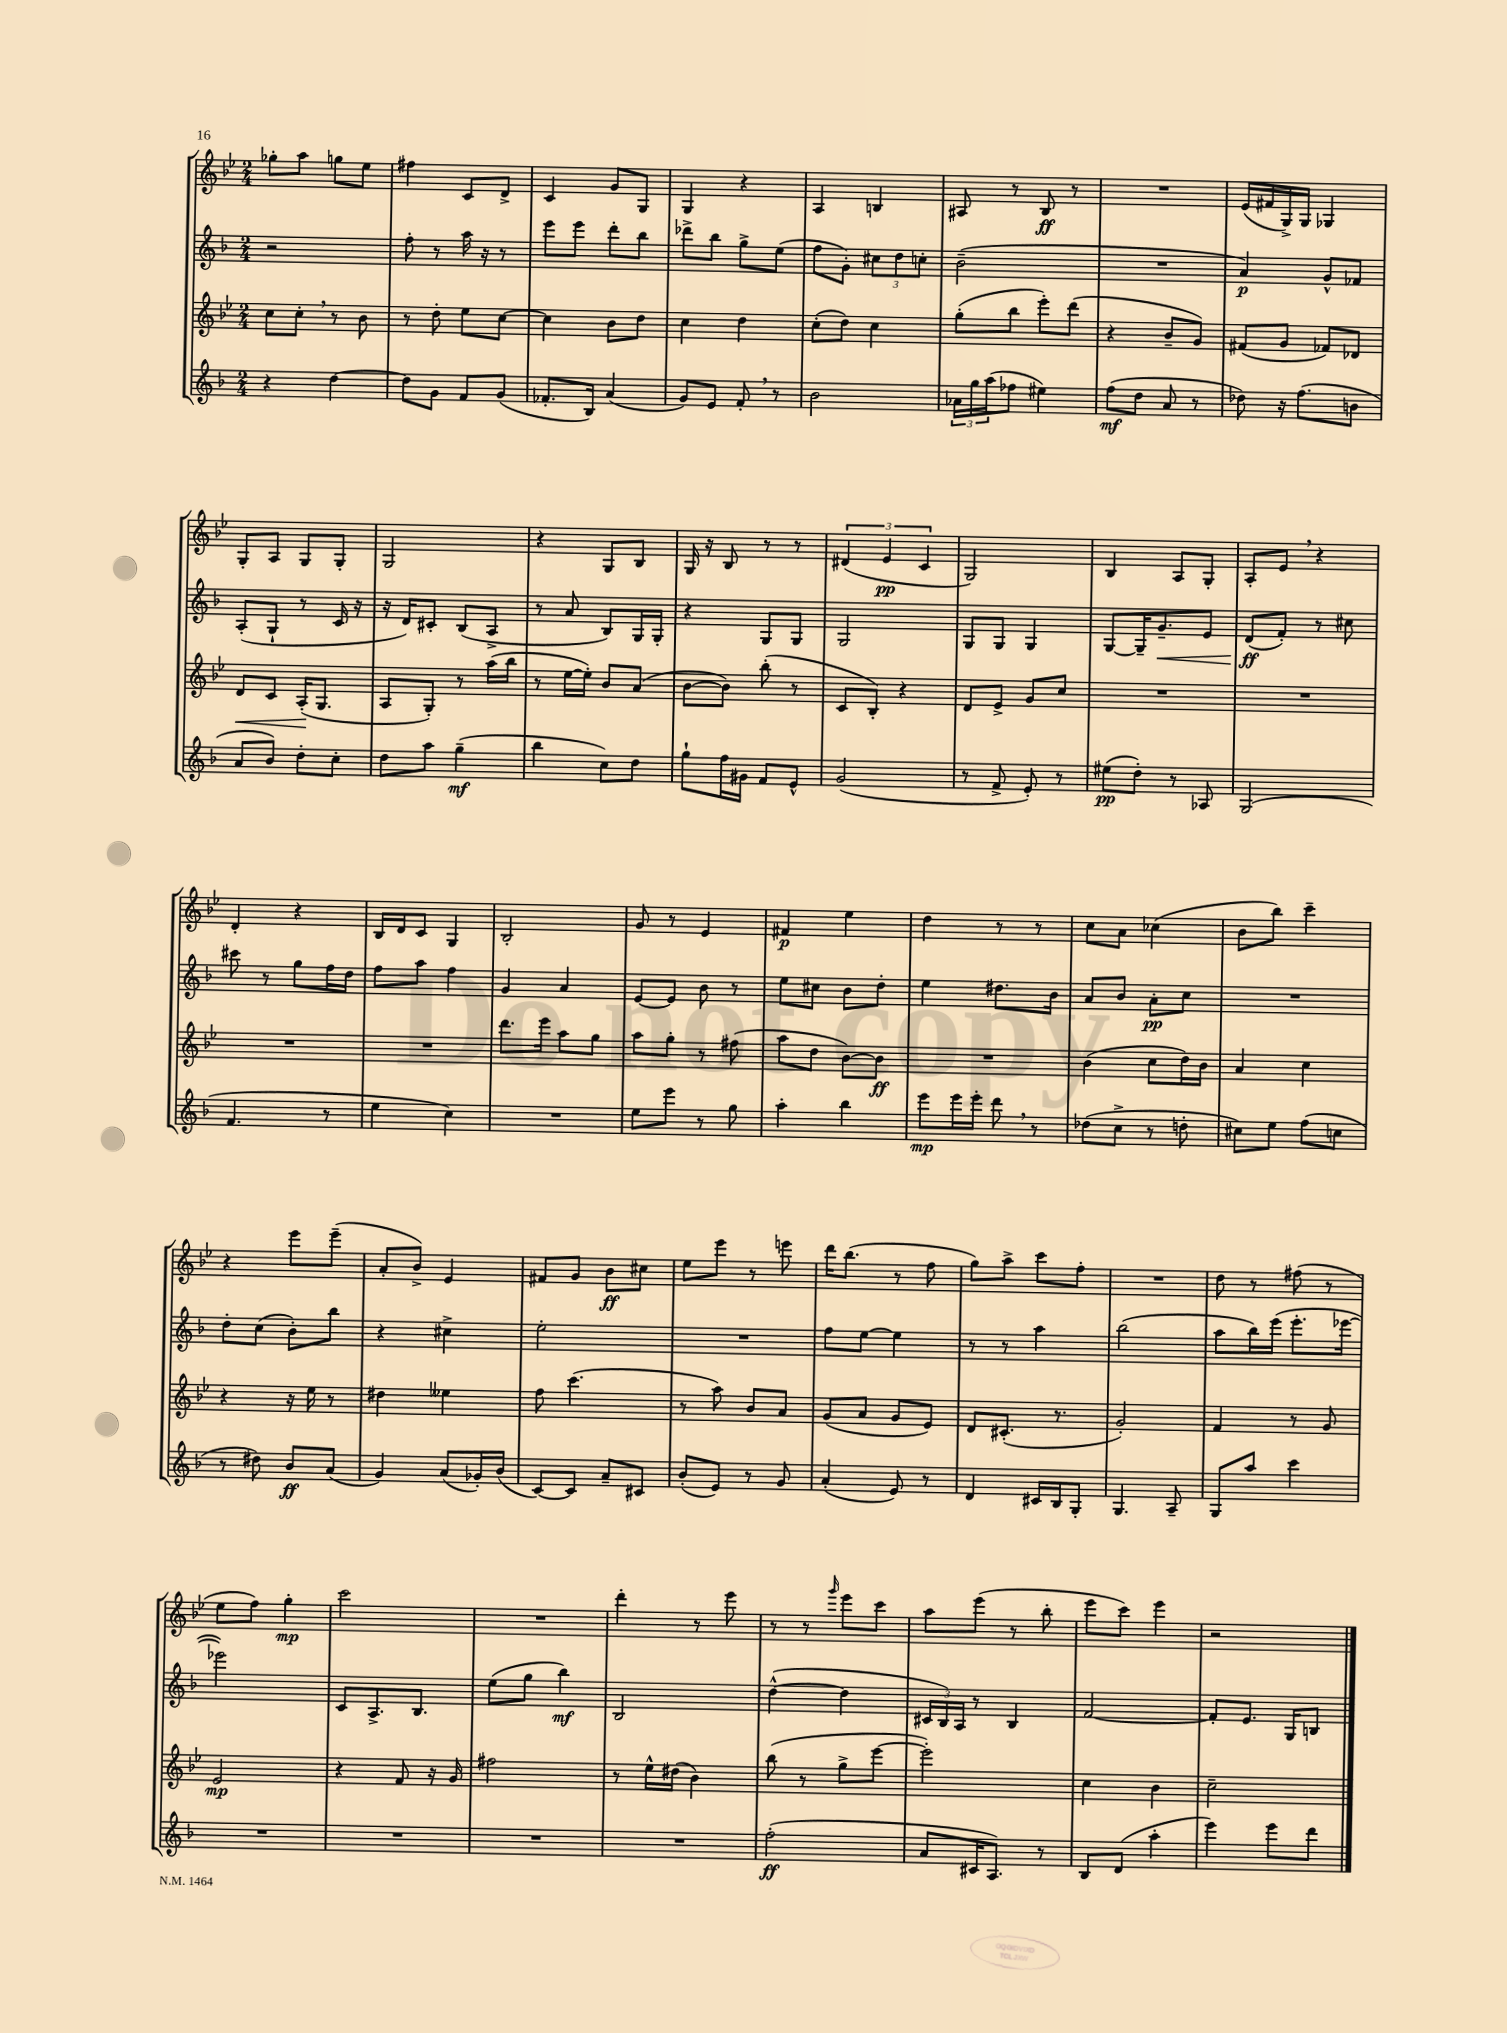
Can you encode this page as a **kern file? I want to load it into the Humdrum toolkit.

**kern	**kern	**kern	**kern
*staff4	*staff3	*staff2	*staff1
*clefG2	*clefG2	*clefG2	*clefG2
*k[b-]	*k[b-e-]	*k[b-]	*k[b-e-]
*M2/4	*M2/4	*M2/4	*M2/4
4r	8cc	2r	8gg-'
.	8cc'	.	8aa
[4dd	8r	.	8gg
.	8b-	.	8ee-
=	=	=	=
8dd]	8r	8ff'	4ff#
8g	8dd'	8r	.
8f	8ee-	16aa	8c
.	.	16r	.
(8g	[8cc	8r	8d^
=	=	=	=
8.f-'	4cc]	8eee	4c
.	.	8eee	.
16B-)	.	.	.
(4a	8b-	8ddd'	8g
.	8dd	8bb-	8G
=	=	=	=
8g)	4cc	8ddd-^	4G
8e	.	8bb-	.
8f'	4dd	8gg^	4r
8r	.	(8ee	.
=	=	=	=
2b-	(8cc'	8ff	4A
.	8dd)	8g')	.
.	4cc	12cc#	4B
.	.	12dd	.
.	.	12cc'	.
=	=	=	=
24a-	(8gg'	(2b-~	8A#
24gg	.	.	.
(24aa	.	.	.
8ff-	8bb-	.	8r
4ee#)	8eee-')	.	8B-
.	(8ddd	.	8r
=	=	=	=
(8ff	4r	2r	2r
8dd	.	.	.
8a	8b-~	.	.
8r	8g)	.	.
=	=	=	=
8dd-)	(8f#	4a)	(16e-
.	.	.	16f#
16r	8g	.	16G^)
(8.ff	.	.	16G
.	8f-)	8g^^	4G-
8b	8d-	8f-	.
=	=	=	=
8a	8d	(8A'	8G'
8b-)	8c	8G`	8A
8dd'	(16A'	8r	8G
.	8.G	.	.
8cc'	.	16c	8G'
.	.	16r	.
=	=	=	=
8dd	8A	16r	2G
.	.	16d)	.
8aa	8G')	8c#'	.
(4gg~	8r	(8B-	.
.	(16aa	8A^	.
.	16bb-	.	.
=	=	=	=
4bb-	8r	8r	4r
.	[16ee-	8a	.
.	16ee-'])	.	.
8cc)	8b-	8B-)	8G
8dd	(8a	16G	8B-
.	.	16G'	.
=	=	=	=
8gg`	[8b-	4r	16G
.	.	.	16r
16ff	8b-])	.	8B-
16g#	.	.	.
8f	(8bb-'	8G	8r
8e^^	8r	8G	8r
=	=	=	=
(2g	8c	2G	(6d#
.	8B-')	.	.
.	.	.	6e-
.	4r	.	.
.	.	.	6c
=	=	=	=
8r	8d	8G	2G)
8f^	8e-^	8G	.
8e')	8g	4G	.
8r	8cc	.	.
=	=	=	=
(8ee#	2r	[8G	4B-
8dd')	.	16G~]	.
.	.	8.g~	.
8r	.	.	8A
8A-	.	8e	8G'
=	=	=	=
(2G	2r	(8d	8A'
.	.	8f')	8e-
.	.	8r	4r
.	.	8cc#	.
=	=	=	=
4.f	2r	8ccc#	4d'
.	.	8r	.
.	.	8gg	4r
8r	.	16ff	.
.	.	16dd	.
=	=	=	=
4ee	2r	8ff	16B-
.	.	.	16d
.	.	8aa	8c
4cc)	.	4ff	4G
=	=	=	=
2r	8.ddd	4g	2B-'
.	16eee-	.	.
.	8aa	4a	.
.	8gg	.	.
=	=	=	=
8ee	8aa	[8e	8g
8eee	8gg'	8e]	8r
8r	8r	8b-	4e-
8gg	(8ff#	8r	.
=	=	=	=
4aa'	8aa	8ee	4f#
.	8dd	8cc#	.
4bb-	[8b-)	8b-	4ee-
.	8b-]	8dd'	.
=	=	=	=
8eee	2r	4ee	4dd
16eee	.	.	.
16eee'	.	.	.
8ddd	.	8.dd#	8r
8r	.	.	8r
.	.	16b-	.
=	=	=	=
(8dd-	(4b-	8a	8cc
8cc^	.	8b-	8a
8r	8cc	8a'	(4cc-
8dd'	16dd)	8cc	.
.	16b-	.	.
=	=	=	=
8cc#)	4a	2r	8b-
8ee	.	.	8bb-)
(8ff	4cc	.	4ccc~
8cc	.	.	.
=	=	=	=
8r	4r	8dd'	4r
8dd#)	.	(8cc	.
8b-	16r	8b-')	8eee-
.	16ee-	.	.
(8a	8r	8bb-	(8eee-~
=	=	=	=
4g)	4dd#	4r	8a'
.	.	.	8b-^)
(8a	4ee--	4cc#^	4e-
16g-')	.	.	.
(16b-	.	.	.
=	=	=	=
[8c)	8ff	2ee'	8f#
8c]	(4.ccc	.	8g
8a~	.	.	8b-
8c#	.	.	8cc#
=	=	=	=
(8b-'	8r	2r	8ee-
8e)	8aa)	.	8eee-
8r	8b-	.	8r
8g	8a	.	8eee
=	=	=	=
(4a'	(8g	8ff	16ddd
.	.	.	(8.bb-
.	8a	[8ee	.
8e)	8g	4ee]	8r
8r	8e-)	.	8ff
=	=	=	=
4d	8d	8r	8gg)
.	(8.c#'	8r	8aa^
16c#	.	4aa	8ccc
16B-	8.r	.	.
8G'	.	.	8ff'
=	=	=	=
4.G	2g')	(2bb-	2r
8A~	.	.	.
=	=	=	=
8G	4f	8aa	8dd
8aa	.	16bb-)	8r
.	.	(16eee	.
4ccc	8r	8.eee'	(8ff#
.	8g	.	8r
.	.	[16eee-	.
=	=	=	=
2r	2e-	2eee-])	8ee-
.	.	.	8ff)
.	.	.	4gg'
=	=	=	=
2r	4r	8c	2ccc
.	.	8.A^	.
.	8f	.	.
.	.	8.B-	.
.	16r	.	.
.	16g	.	.
=	=	=	=
2r	2ff#	(8ee	2r
.	.	8gg	.
.	.	4bb-)	.
=	=	=	=
2r	8r	2B-	4ddd'
.	16ee-^^	.	.
.	(16dd#	.	.
.	4b-)	.	8r
.	.	.	8eee-
=	=	=	=
(2ff'	(8bb-	([4dd^^	8r
.	8r	.	8r
.	.	.	16qqggg
.	8gg^	4dd]	8eee-
.	[8eee-	.	8ccc
=	=	=	=
8a	2eee-'])	24c#	8aa
.	.	24B-)	.
.	.	24A	.
16c#	.	8r	(8eee-
8.A)	.	.	.
.	.	4B-	8r
8r	.	.	8bb-'
=	=	=	=
8B-	4cc	[2f	8eee-
(8d	.	.	8ccc)
4aa'	4b-	.	4eee-
=	=	=	=
4eee)	2cc~	8f']	2r
.	.	8.e	.
8eee	.	.	.
.	.	16G	.
8ddd	.	8B	.
==	==	==	==
*-	*-	*-	*-
